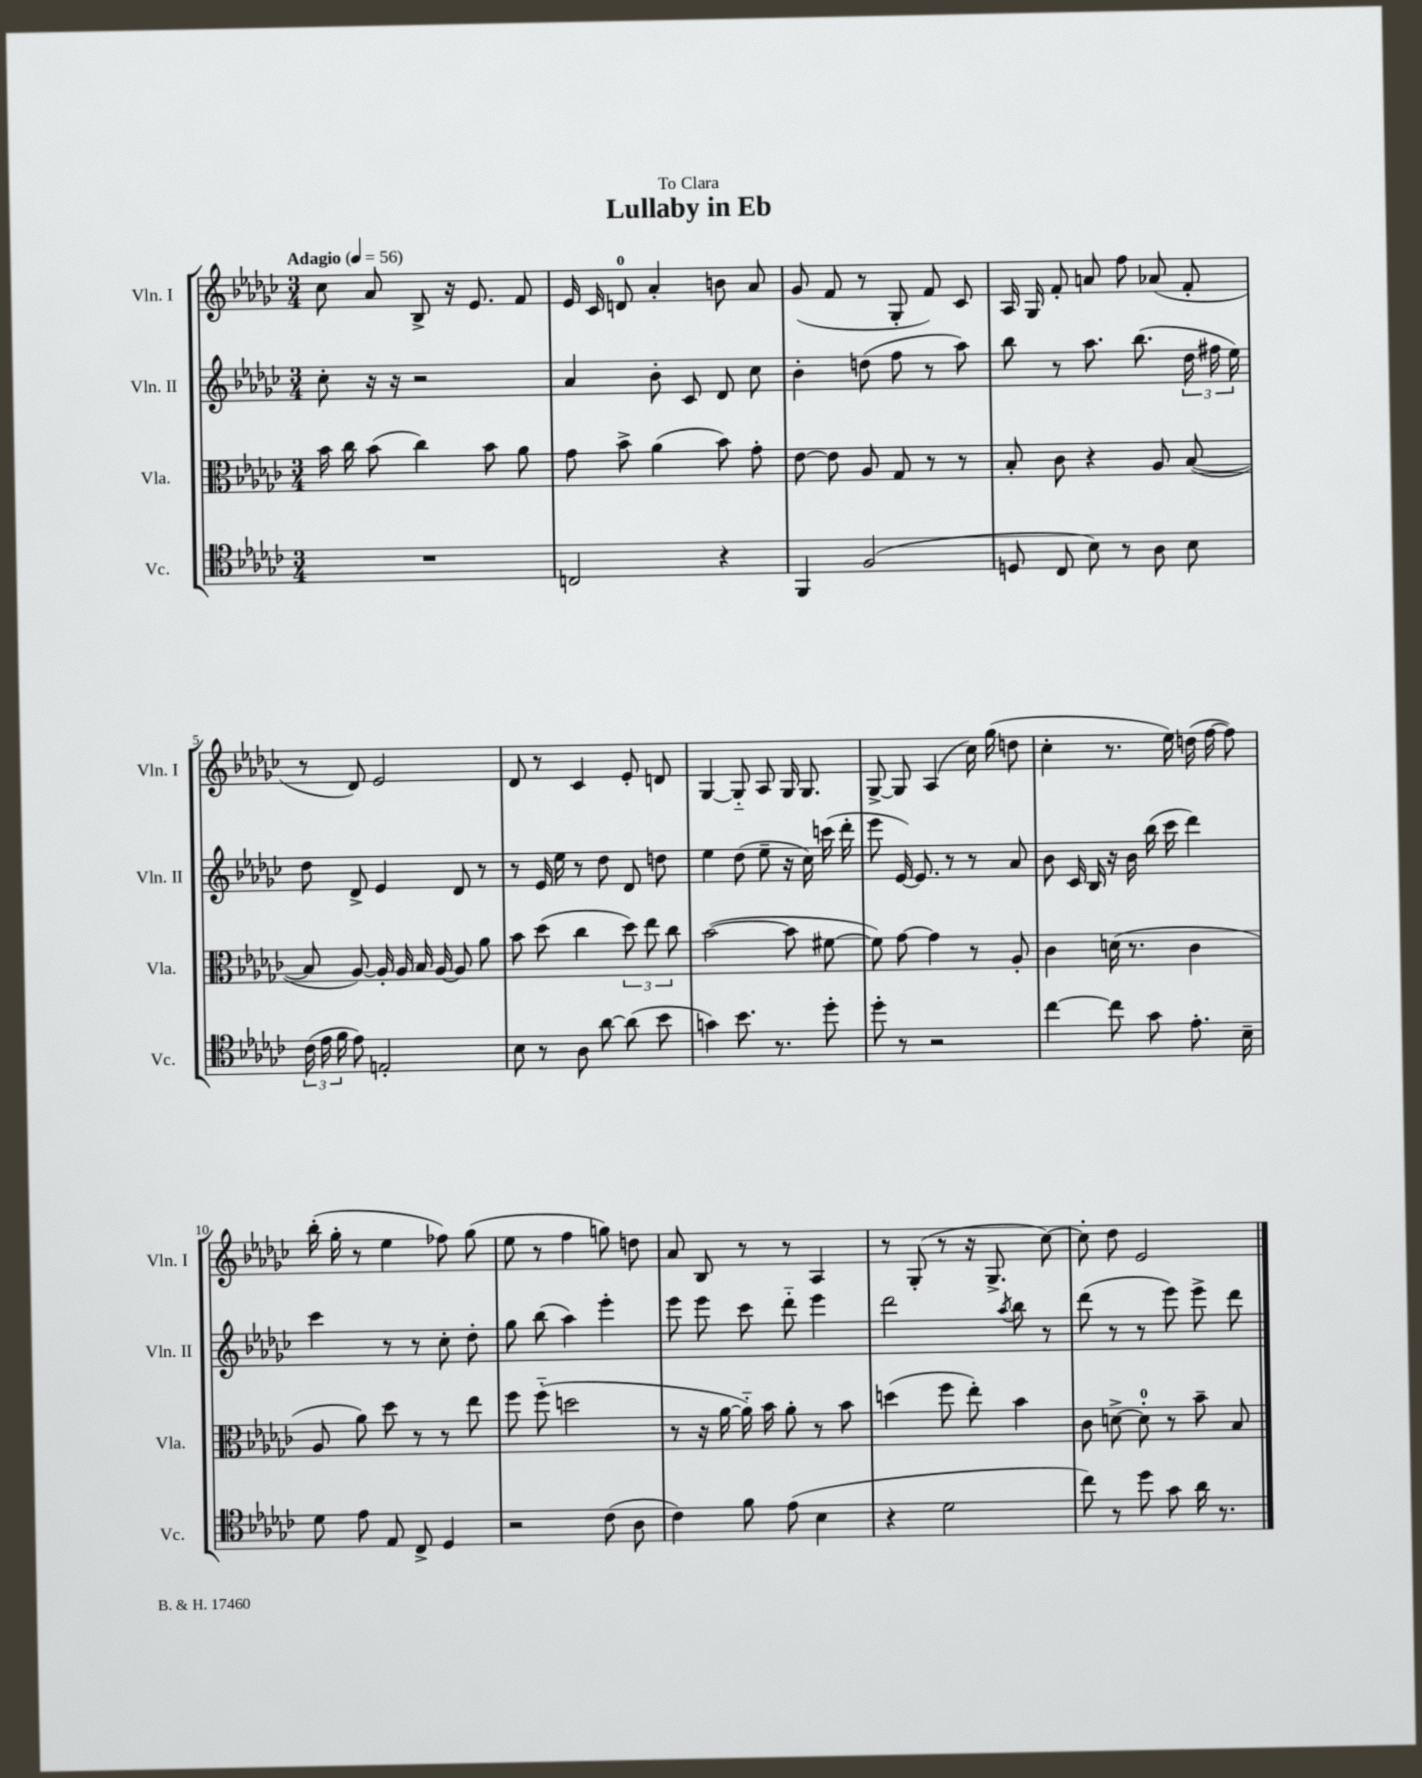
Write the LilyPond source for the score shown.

\header { title = "Lullaby in Eb" dedication = "To Clara" }
<<
\new StaffGroup <<
\new Staff = "s0" \with { instrumentName = "Vln. I" shortInstrumentName = "Vln. I" } {
    \clef treble \key ges \major \numericTimeSignature \time 3/4 \tempo "Adagio" 4 = 56
    \autoBeamOff ces''8 aes'8 bes8-> r16 ees'8. f'8 |
    ees'16 ces'16 d'8-0 aes'4-. b'8 aes'8 |
    ges'8( f'8 r8 ges8-. f'8) ces'8 |
    aes16 ges16 f'8-. a'8 f''8 aes'8( f'8-. |
    r8 des'8) ees'2 |
    des'8 r8 ces'4 ees'8-. d'8 |
    ges4~ ges8-_ aes8 ges16 ges8. |
    ges8~-> ges8 aes4( ces''16) ges''16( d''8 |
    ces''4-. r8. ees''16) d''16( f''16~ f''8) |
    bes''16-.( ges''16-. r8 ees''4 fes''8) ges''8( |
    ees''8 r8 f''4 g''8) d''8 |
    aes'8 bes8 r8 r8 aes4 |
    r8 ges8-.( r8 r16 ges8.-> ces''8~) |
    ces''8-. des''8 ees'2 \bar "|." |
}
\new Staff = "s1" \with { instrumentName = "Vln. II" shortInstrumentName = "Vln. II" } {
    \clef treble \key ges \major \numericTimeSignature \time 3/4
    \autoBeamOff ces''8-. r16 r16 r2 |
    aes'4 bes'8-. ces'8 des'8 ces''8 |
    bes'4-. d''8( f''8 r8 aes''8) |
    bes''8 r8 aes''8. bes''8.( \tuplet 3/2 { des''16 fis''16 ees''16) } |
    des''8 des'8-> ees'4 des'8 r8 |
    r8 ees'16 ees''16 r8 des''8 des'8 d''8 |
    ees''4 des''8( ees''8-- r16 ces''16) c'''16( des'''16-. |
    ees'''8 ees'16~) ees'8. r8 r8 aes'8 |
    bes'8 ces'16 bes16 r16 bes'16 bes''16( ces'''16 des'''4) |
    ces'''4 r8 r8 ces''8-. des''8-. |
    ges''8 bes''8( aes''4) ees'''4-. |
    ees'''8 ees'''8 ces'''8 des'''8-_ ees'''4 |
    des'''2 \acciaccatura { aes''8 } bes''8 r8 |
    des'''8( r8 r8 ees'''8) ees'''8-> des'''8 \bar "|." |
}
\new Staff = "s2" \with { instrumentName = "Vla." shortInstrumentName = "Vla." } {
    \clef alto \key ges \major \numericTimeSignature \time 3/4
    \autoBeamOff bes'16 ces''16 bes'8( ces''4) bes'8 aes'8 |
    ges'8 bes'8-> aes'4( bes'8) ges'8-. |
    ees'8~ ees'8 aes8 ges8 r8 r8 |
    bes8-. ces'8 r4 aes8 bes8~( |
    bes8 aes8~) aes16-. aes16 bes16 aes16~ aes8 aes'8 |
    bes'8 des''8( ces''4 \tuplet 3/2 { des''8) ees''8 ces''8 } |
    bes'2~( bes'8 fis'8~ |
    fis'8) ges'8~ ges'4 r8 aes8-. |
    ces'4 d'16( r8. ces'4 |
    aes8 aes'8) des''8 r8 r8 ees''8 |
    f''8 f''8-_( d''2 |
    r8 r16 aes'16~ aes'16-_) bes'16 aes'8-. r8 bes'8 |
    d''4( f''8 ees''8-.) bes'4 |
    ces'8 d'8~-> d'8-0-. r8 bes'8-- bes8 \bar "|." |
}
\new Staff = "s3" \with { instrumentName = "Vc." shortInstrumentName = "Vc." } {
    \clef tenor \key ges \major \numericTimeSignature \time 3/4
    \autoBeamOff R2. |
    c2 r4 |
    f,4 f2( |
    d8 ces8 bes8) r8 aes8 bes8 |
    \tuplet 3/2 { ces'16( ees'16 f'16 } ees'8) e2-. |
    bes8 r8 aes8 aes'8~ aes'8( bes'8 |
    g'4) bes'8. r8. des''8-. |
    des''8-. r8 r2 |
    ces''4~ ces''8 ges'8 ees'8.-. bes16-- |
    des'8 ees'8 ees8 ces8-> des4 |
    r2 ces'8( aes8 |
    ces'4) f'8 ees'8( bes4 |
    r4 des'2 |
    ces''8) r8 des''8 ges'8 aes'16 r8. \bar "|." |
}
>>
>>
